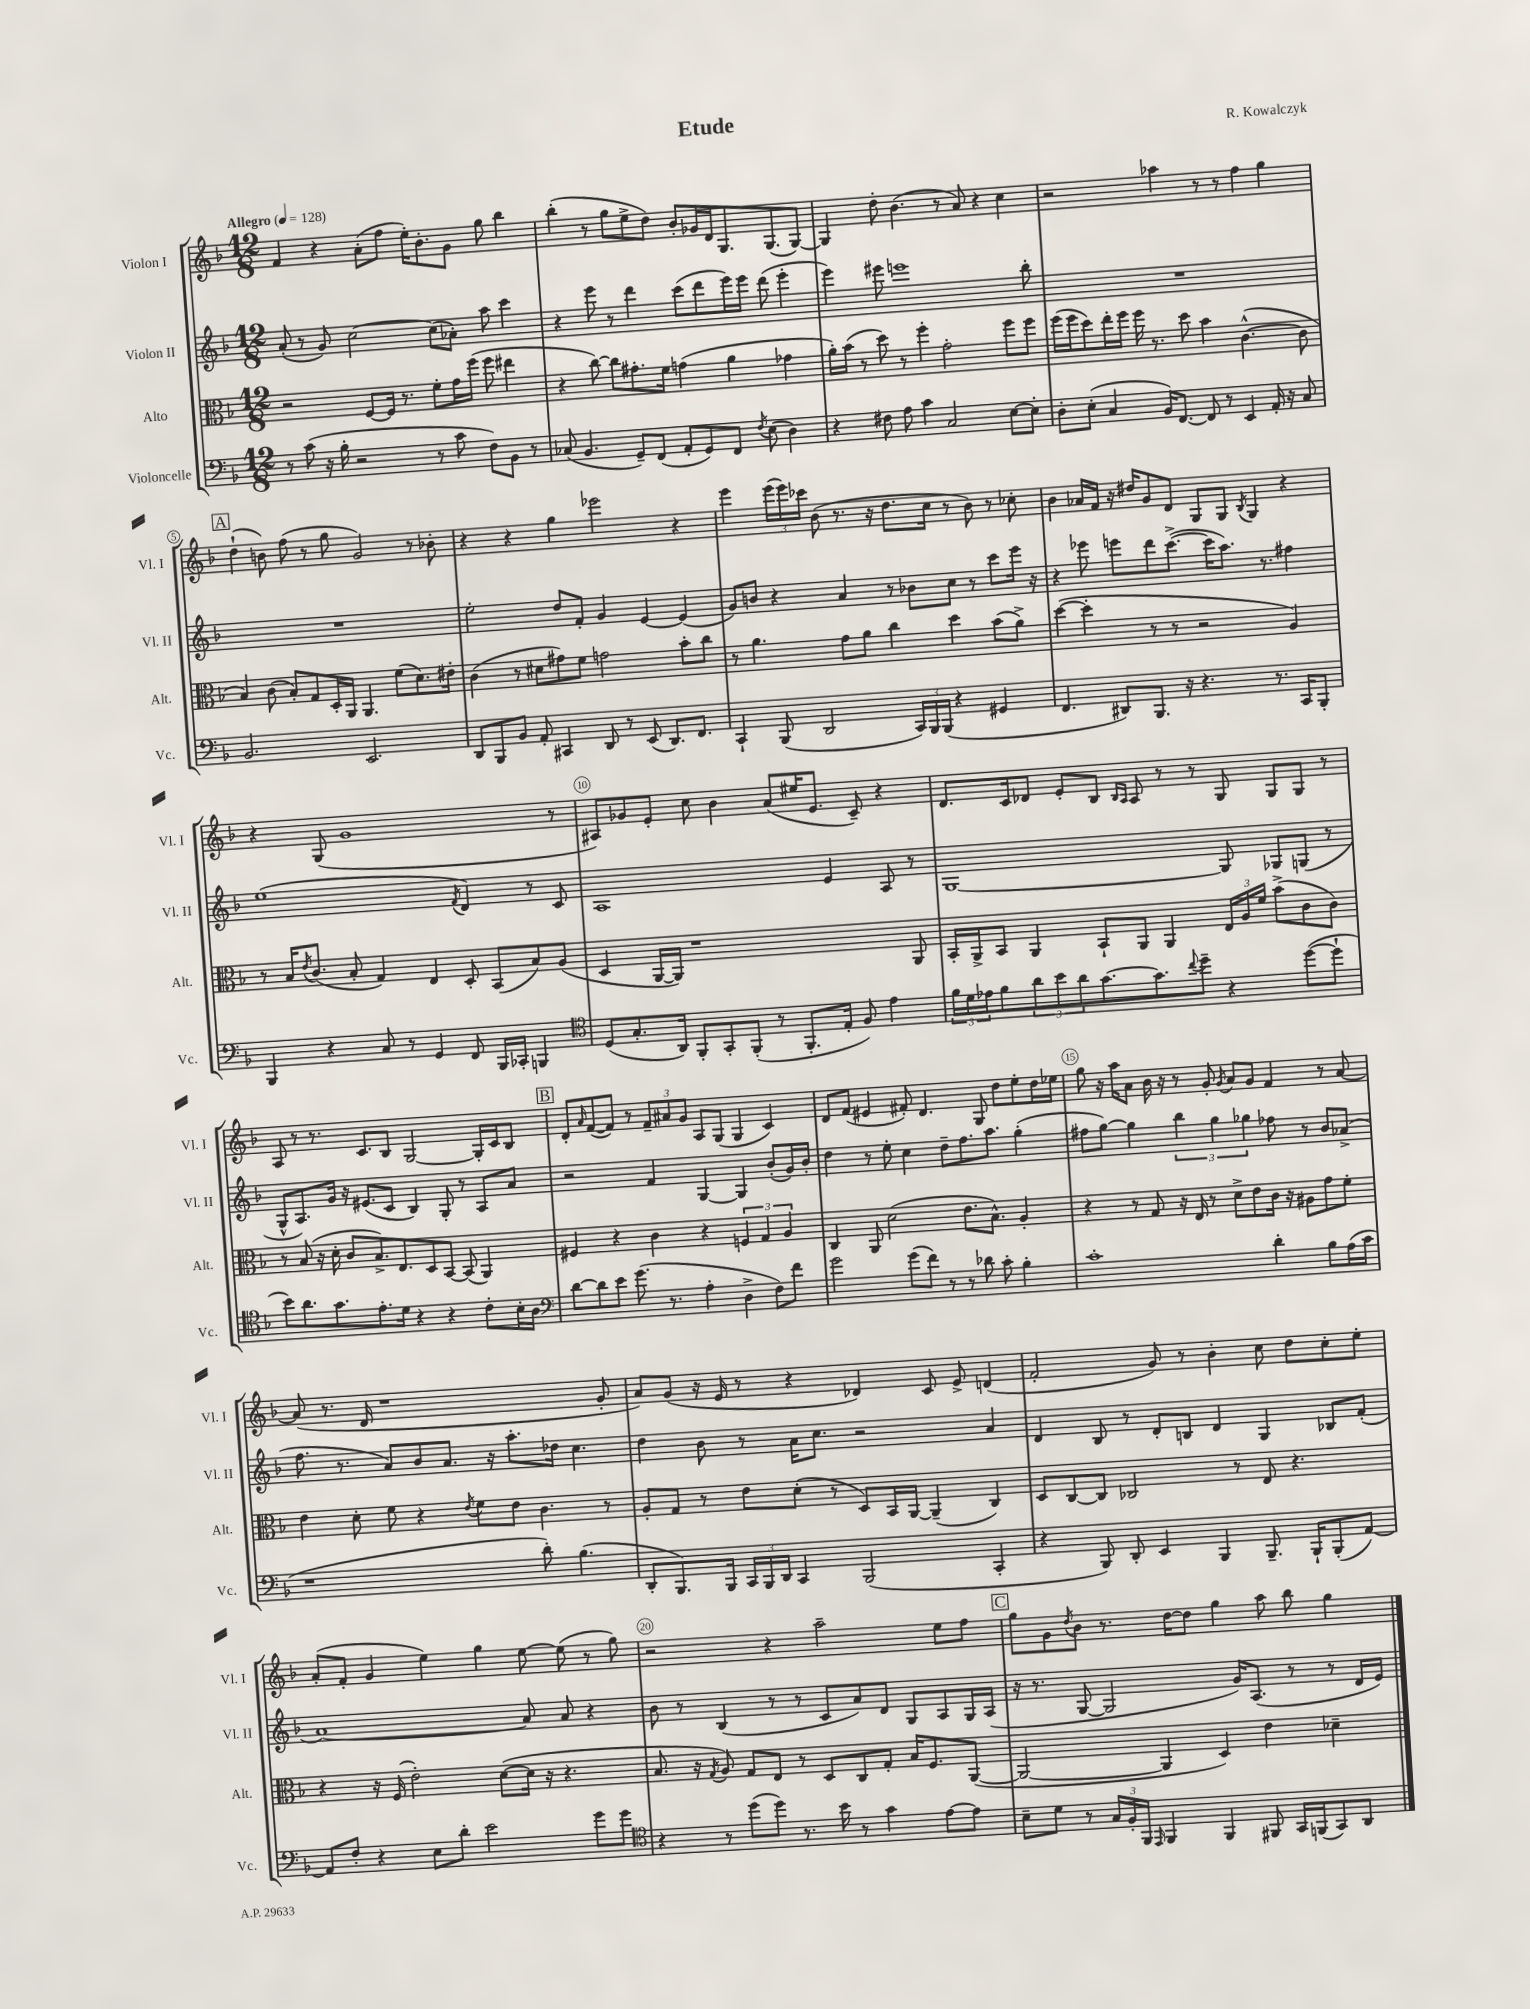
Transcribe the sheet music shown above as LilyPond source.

\header { title = "Etude" composer = "R. Kowalczyk" }
<<
\new StaffGroup <<
\new Staff = "s0" \with { instrumentName = "Violon I" shortInstrumentName = "Vl. I" } {
    \clef treble \key f \major \numericTimeSignature \time 12/8 \tempo "Allegro" 4 = 128
    f'4 r4 a'8-.( f''8 e''16-.) bes'8.-. g'8 g''8 bes''4 |
    bes''4-.( r8 g''8 e''8-> d''8) bes'8-. ges'16 d'16 g8. g8.( g8~) |
    g4 d''8-. bes'4.( r8 a'8) r4 c''4 |
    r2 aes''4 r8 r8 f''4 g''4 |
    \mark \markup { \box "A" } d''4-!( b'8) f''8( r8 g''8 g'2) r8 bes'8-. |
    r4 r4 g''4 ees'''2 r4 |
    e'''4 \tuplet 3/2 { e'''16( e'''16) ces'''16 } bes'8( r8. r16 d''8. c''16 r8 bes'8) r8 ces''8-. |
    bes'4 aes'16 f'16 r16 dis''16 g'8 d'8 g8 g8 \acciaccatura { bes8 } g4 r4 |
    r4 g8( g'1 r8 |
    ais8) ges'8 e'8-. c''8 bes'4 a'8( eis''16 e'8. c'8--) r4 |
    d'8. c'16 des'8 e'8-. bes8 \grace { bes16 a16 } a8 r8 r8 g8 g8 g8 r8 |
    a8 r8 r8. c'8. bes8 g2~ g16-. c'16 bes8 |
    \mark \markup { \box "B" } d'8-. \grace { a'16 } f'8~( f'8) r8 \tuplet 3/2 { f'8-- ais'8 g'8 } a8 g8( g4 c'4) |
    d'8 f'8( eis'4 fis'8-.) d'4. g8 d''8 e''8-. d''16 ees''16 |
    g''8 r16 a''16 a'8 bes'16 r16 r8 g'8-. \acciaccatura { g'8 } a'8 g'8 f'4 r8 a'8~ |
    a'8( r8. d'16 r1 g'8-. |
    a'8) g'8( r16 e'16 r8 r4 des'4) c'8 e'8-> d'4( |
    f'2-. g'8) r8 bes'4-. c''8 d''8 c''8-. e''8-. |
    a'8-.( f'8-. g'4 e''4) g''4 e''8~ e''8( r8 g''8) |
    r2 r4 a''2-- e''8 f''8 |
    \mark \markup { \box "C" } g''8 g'8 \acciaccatura { d''8 } bes'8 r8. d''16~ d''8 g''4 a''8 bes''8 g''4 \bar "|." |
}
\new Staff = "s1" \with { instrumentName = "Violon II" shortInstrumentName = "Vl. II" } {
    \clef treble \key f \major \numericTimeSignature \time 12/8
    a'8-.( r8 g'8) c''2~ c''8( aes'8-.) a''8 c'''4 |
    r4 e'''8 r8 d'''4 c'''8( d'''8 e'''16) e'''16 d'''8( e'''4-. |
    e'''4) eis'''8 e'''1 bes''8-. |
    R1. |
    \mark \markup { \box "A" } R1. |
    e''2-. d''8 f'8-. g'4 e'4~ e'4( |
    g'8) b'8 r4 a'4 r8 bes'8 c''8 r8 c'''8 e'''16 r16 |
    r4 ees'''8 e'''8 d'''8 c'''8.~->( c'''16 a''8.) r8. fis''4 |
    e''1( \acciaccatura { f'8 } d'4) r8 c'8 |
    a1 e'4 a8 r8 |
    g1~ g8 ges8 g8( r8 |
    g8-^ a8.) g'16 r16 eis'8.( c'8 bes4) g8-. r8 a8 a'8 |
    \mark \markup { \box "B" } r2 f'4 g4~ g4 bes'8-.( g'16) bes'16-. |
    d''4 r8 e''8-. c''4 d''8-- f''8. a''8. g''4-.( |
    fis''8 g''8~) g''4 \tuplet 3/2 { bes''4 g''4 ges''4 } fes''8 r8 bes'8 aes'8->( |
    f''8. r8. a'8) bes'8 a'8. r16 a''8.-. des''16 c''4. |
    d''4 bes'8 r8 a'16 c''8. r2 a'4 |
    d'4 bes8 r8 d'8-. b8 d'4 g4 bes8 f'8-.( |
    a'1~) a'8 a'8 r4 |
    bes'8 r8 bes4( r8 r8 c'8 a'8) d'8 g8 a8 g16 a16( |
    \mark \markup { \box "C" } r16 r8. g8~ g2 g'16) a8.( r8 r8 d'16 e'16) \bar "|." |
}
\new Staff = "s2" \with { instrumentName = "Alto" shortInstrumentName = "Alt." } {
    \clef alto \key f \major \numericTimeSignature \time 12/8
    r2 f8~ f16 r8. f'8-. g'16 f''16( f''8 eis''4 |
    r4 c''8~) c''8 gis'8.-. f'16 g'4( a'4 ges'4 |
    a'16-.) bes'16( r8 d''8) r8 f''4-. g'2-. f''8 f''8 |
    f''16( f''16 d''8) e''16-. f''16 f''16 r8. d''8 bes'4 c'4.~-^( c'8 |
    \mark \markup { \box "A" } bes4) c'8( bes8-.) g8 d16-. a,16 a,4. f'8( d'8.) eis'16-. |
    c'4( r8 dis'8 gis'8) f'8 g'2 bes'8-. c''8 |
    r8 a'4. g'8 a'8 c''4 d''4 bes'8( a'8->) |
    d''4~( d''4-. r8 r8 r2 a4) |
    r8 bes16 \acciaccatura { e'8 } c'8.( bes8-. g4) e4 d8-. bes,8( bes8) a8( |
    d4 a,16~ a,16) r1 a,8 |
    bes,16-. a,16-> bes,8 a,4 bes,8-! a,8 a,4 \tuplet 3/2 { e16 a16 f'16 } bes'8->( c'8 c'8) |
    r8 bes8( r16 d'16-. c'8 bes8.->) e8. d8 bes,8~ bes,8( a,4) |
    \mark \markup { \box "B" } fis4 r4 c'4 r4 \tuplet 3/2 { f4 g4 a4 } |
    c4 a,8 d'2( e'8. bes8.-^) a4-. |
    r4 r8 g8 r16 e16 r8 d'8-> e'8 c'16 r16 ais8 g'8 f'8-. |
    e'4 d'8-. f'8 r4 \acciaccatura { e'8 } f'8 e'8 c'4. r8 |
    a8-. g8 r8 e'8 d'8-.( r8 d8) bes,16 a,16~ a,4--( c4) |
    d8 c8~ c8 ces2 r8 e8 r4. |
    r4 r16 f16( e'2-.) d'8~( d'16 r16 r4. |
    bes8. r16 \acciaccatura { g8 } a8) g8 e8 r8 d8 c8 g8-. bes16 f8. a,8~( |
    \mark \markup { \box "C" } a,2~ a,4 d4) e'4 des'4-- \bar "|." |
}
\new Staff = "s3" \with { instrumentName = "Violoncelle" shortInstrumentName = "Vc." } {
    \clef bass \key f \major \numericTimeSignature \time 12/8
    r8 c'8( r16 bes16-. r2 r8 c'8 f8) bes,8 r8 |
    ces8( bes,4. g,8--) f,8( a,8-. g,8) f,8 \acciaccatura { f8 } e8( d4) |
    r4 fis8 a8 c'4 c2 e8~ e8-. |
    d8-. e8-.( c4 bes,16) f,8.~ f,8 r8 e,4 a,16-. r16 c8 |
    \mark \markup { \box "A" } bes,2. e,2. |
    d,8 bes,,8 bes,8 a,8-. cis,4 d,8 r8 e,8( d,8.) f,8. |
    c,4-! bes,,8( d,2 \tuplet 3/2 { c,16) bes,,16 bes,,16( } r4 gis,4 |
    f,4. dis,8) bes,,8. r16 r4. r8. c,16 bes,,8-. |
    bes,,4 r4 c8 r8 g,4 f,8 bes,,16 ces,16-. b,,4 |
    \clef tenor d8( g8.-. a,16) f,8-. g,8-. f,8-.( r8 f,8.-. e16-. f8) e'4 |
    \tuplet 3/2 { f'16 d'16 ees'16 } f'8 \tuplet 3/2 { a'8 bes'8 a'8 } g'8.~ g'8. \appoggiatura { c''8 } d''8-- r4 d''8~( d''8-! |
    bes'8) a'8. g'8. e'8.-. d'16 r4 r4 c'8-. bes16-. a16 |
    \mark \markup { \box "B" } \clef bass d'8~ d'8 e'8 g'8.( r8. a4-. d4-> f8) f'8 |
    g'2 g'8( f'8) r8 r8 des'8 c'8-. bes4-. |
    c'1-. d'4-. bes8 a16( c'16 |
    r1 d'8-.) bes4.( |
    d,8-. bes,,8.) bes,,16 \tuplet 3/2 { c,16 bes,,16 d,16 } c,4 bes,,2( c,4-. |
    r4 bes,,8) d,8-. e,4 bes,,4 bes,,8.-- bes,,16-! bes,,8-.( a,8~) |
    a,8 f8-. r4 e8 d'8-. e'2 g'8 g'8 |
    \clef tenor r4 r8 d''8( d''8) r8. bes'16 r8 g'4 e'8~ e'8 |
    \mark \markup { \box "C" } bes8-- d'8 r8 \tuplet 3/2 { g16 f16-. f,16 } \grace { e,16 } f,4 f,4 fis,8 g,16 f,16( g,8) a,8 \bar "|." |
}
>>
>>
\layout { \context { \Score \override BarNumber.break-visibility = ##(#f #t #t) barNumberVisibility = #(every-nth-bar-number-visible 5) \override BarNumber.stencil = #(make-stencil-circler 0.1 0.3 ly:text-interface::print) } }
